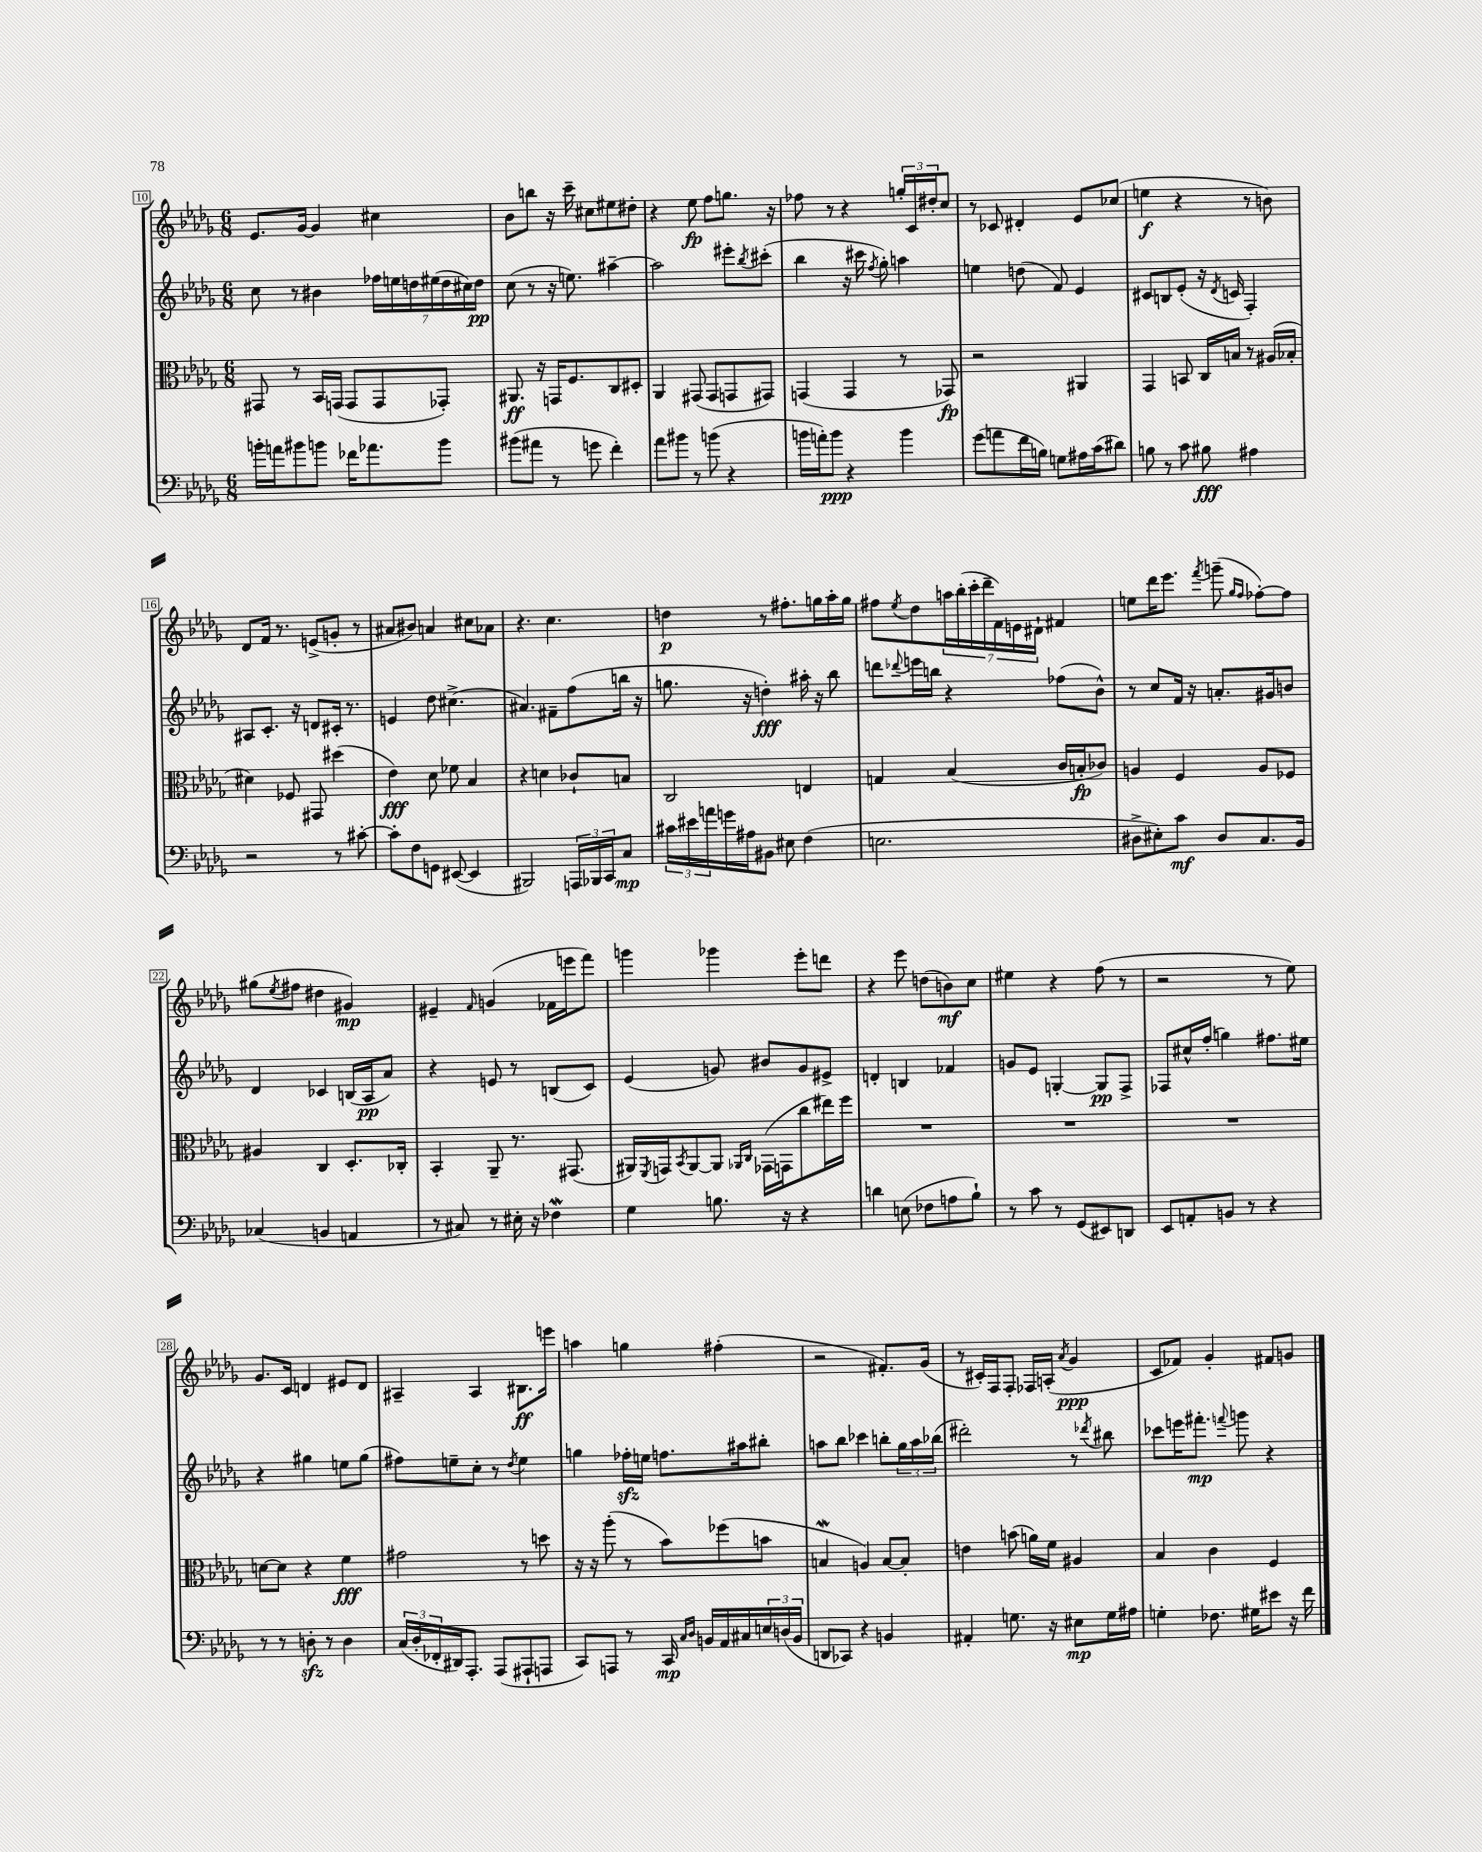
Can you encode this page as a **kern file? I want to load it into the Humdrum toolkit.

**kern	**kern	**kern	**kern
*staff4	*staff3	*staff2	*staff1
*clefF4	*clefC3	*clefG2	*clefG2
*k[b-e-a-d-g-]	*k[b-e-a-d-g-]	*k[b-e-a-d-g-]	*k[b-e-a-d-g-]
*M6/8	*M6/8	*M6/8	*M6/8
16b'	8GG#	8cc	8.e-
16a	.	.	.
8b#	8r	8r	.
.	.	.	[16g-
8b	16BB-	4b#	4g-]
.	(16GG	.	.
16f-	8GG	.	.
8.a-	.	.	.
.	8GG	28ff-	4cc#
.	.	28ee	.
.	.	28dd	.
.	.	(28ee#	.
8b	8GG-')	.	.
.	.	28dd	.
.	.	28cc#)	.
.	.	28dd	.
=	=	=	=
(8b#	8.AA#	(8cc	8b-
8a#	.	8r	8bb
.	16r	.	.
8r	16GG	16r	16r
.	8.F	8.ee)	16ccc~
8g	.	.	8cc#
4f')	8C	[4aa#~	8ee#
.	8D#'	.	8dd#'
=	=	=	=
8a-	4AA-	2aa#]	4r
8b#	.	.	.
8r	(8GG#	.	8ee-
(8b	8GG#	.	8ff
4r	8GG	8eee#'	8.gg
.	.	8qbb-	.
.	8GG#)	(8ccc#'	.
.	.	.	16r
=	=	=	=
16b	(4GG	4bb-	8ff-
16a')	.	.	.
8b	.	.	8r
4r	4GG	16r	4r
.	.	16ccc#	.
.	.	8qff	.
.	.	8gg-')	.
4b	8r	4aa	24gg'
.	.	.	24c
.	.	.	24dd#'
.	8GG-)	.	8cc
=	=	=	=
(8g-	2r	4ee	8r
8a	.	.	8c-
16f	.	(8dd	4d#'
16B)	.	.	.
8G	.	8f)	.
16A#	4AA#	4e-	8e-
(16c	.	.	.
8d#)	.	.	(8cc-
=	=	=	=
8B	4GG-	8c#	4ee
8r	.	8B	.
8c	8BB	(8e-'	4r
8B#	16C	16r	.
.	.	8qd-	.
.	16B	16c	.
4A#	8r	4F')	8r
.	(16A#	.	8b)
.	16B-'	.	.
=	=	=	=
2r	4d#)	8A#	8d-
.	.	8.c'	16f
.	.	.	8.r
.	8F-	.	.
.	.	16r	.
.	8GG#	8d	(8e^
8r	(4dd#	16c#'	8g'
.	.	8.r	.
[8c#'	.	.	8r
=	=	=	=
8c#']	4e-)	4e	8a#
8F	.	.	8b#)
8GG	8d-	8dd-	4a
([8EE#	8f-	(4.cc#^	.
4EE#]	4B-	.	8cc#
.	.	.	8a-
=	=	=	=
2BBB#)	4r	4.a#)	4.r
.	4d	.	.
.	.	8f#~	4.cc
24AAA	8c-`	(8ff	.
24BBB-	.	.	.
24CC	.	.	.
8C	8B	16bb	.
.	.	16r	.
=	=	=	=
24c#	2C	8.gg	4dd
24e#	.	.	.
24a	.	.	.
16g	.	.	.
16A#	.	16r	.
8BB#	.	4dd')	8r
8E#	.	.	8.ff#'
(4F	4E	16aa#'	.
.	.	16r	16gg
.	.	8bb-	16aa-'
.	.	.	16gg
=	=	=	=
2.E	4G	8ddd	8ff#
.	.	8qqddd-	8qee-
.	.	16eee	8dd-
.	.	16bb	.
.	(4B-	4r	28aa
.	.	.	(28bb-'
.	.	.	28ccc'
.	.	.	28ddd-~
.	.	.	28f)
.	.	.	28e
.	.	.	28d#`
.	16c	(8ff-	4f#
.	16B'	.	.
.	8c-)	8b-^^)	.
=	=	=	=
8D#^	4A	8r	8ee
8E#')	.	8cc	16ddd-
.	.	.	8.eee-
8c	4F	16f	.
.	.	16r	.
.	.	.	8qfff
8D#	.	8.a'	(8ggg~
.	.	.	16qqgg-
.	.	.	16qqff
8.C	8A	.	[8ff-')
.	.	16g#	.
.	8F-	8b	8ff-]
16BB-	.	.	.
=	=	=	=
(4C-	4A#	4d-	(8gg#
.	.	.	8qee-
.	.	.	8ff#
4BB	4C	4c-	4dd#
4AA	8.D-'	(16B	4g#)
.	.	16A-	.
.	.	8a-)	.
.	16C-'	.	.
=	=	=	=
8r	4BB-'	4r	4e#~
8C#)	.	.	.
.	.	.	16qqf
8r	8AA-~	8e	(4g
16E#'	8.r	8r	.
16r	.	.	.
4F-	.	(8B	16f-
.	(8.GG#	.	16eee
.	.	8c)	8fff)
=	=	=	=
4G-	16AA#)	(4e-	4ggg
.	8qFF	.	.
.	16GG	.	.
.	8qBB-	.	.
.	[8AA#	.	.
8.B	8AA#]	8g)	4ggg-
.	16qqAA-	.	.
.	16qqC	.	.
.	(16GG-	8b#	.
16r	16GG	.	.
4r	8cc	8g	8eee-'
.	16ee#)	8e#^	8ddd
.	16ff	.	.
=	=	=	=
4d	2.r	4d'	4r
(8E	.	4B	8eee-
8F-	.	.	(8dd
8A	.	4f-	8b)
8B-`)	.	.	8cc
=	=	=	=
8r	2.r	8g	4ee#
8c	.	8e-	.
8r	.	[4G'	4r
(8GG-	.	.	.
8EE#)	.	8G]	(8ff
8DD	.	8F^	8r
=	=	=	=
8EE-	2.r	8F-	2r
8AA'	.	16cc#^^	.
.	.	(16ff'	.
8BB	.	4gg)	.
8r	.	.	.
4r	.	8.ff#	8r
.	.	.	8ee-)
.	.	16ee#	.
=	=	=	=
8r	[8d	4r	8.g-
8r	8d]	.	.
.	.	.	16c
8D'	4r	4gg#	4d
8r	.	.	.
4D	4f	8ee	8e#
.	.	(8gg#	8d
=	=	=	=
(24C	2g#	8ff#)	4A#~
24D-'	.	.	.
24FF-'	.	.	.
16DD#)	.	8ee~	.
8.AAA-'	.	.	.
.	.	8cc'	4A#
(8AAA-	.	8r	.
.	.	8qdd-	.
8AAA#`	8r	4ee	8.B#
8AAA	8dd	.	.
.	.	.	16eee
=	=	=	=
8CC)	16r	4gg	4aa
.	16r	.	.
8AAA	(8aa-'	.	.
8r	8r	16ff-'	4gg
.	.	16ee	.
16CC	8b-)	8.ff	.
16qqC	.	.	.
16qqD-	.	.	.
16BB	.	.	.
16AA-	(8ff-	.	(4ff#'
16C#	.	16aa#	.
24E	8b	8bb#'	.
(24D	.	.	.
24BB	.	.	.
=	=	=	=
8DD	4B	8aa	2r
8CC-)	.	8bb-	.
4r	4A)	4ccc-	.
4BB	[8B	8bb'	8.f#')
.	8B']	24gg-	.
.	.	24aa	.
.	.	.	(16g-
.	.	(24bb-	.
=	=	=	=
4AA#'	4e	2ddd#')	8r
.	.	.	16c#')
.	.	.	16F
8.G	(8b	.	8F'
.	16a)	.	16F-
16r	16f	.	(16A'
.	.	.	8qa-
8E#	4A#	8r	4g-
.	.	8qddd-	.
16G	.	8bb#	.
16A#	.	.	.
=	=	=	=
4G'	4B-	8ccc-	8c
.	.	16eee	8f-)
.	.	8.fff#'	.
8.F-	4c	.	4g-'
.	.	8qqfff	.
.	.	8ggg	.
16G#	.	.	.
8e#	4F	4r	8f#
16r	.	.	8g
16f	.	.	.
==	==	==	==
*-	*-	*-	*-
